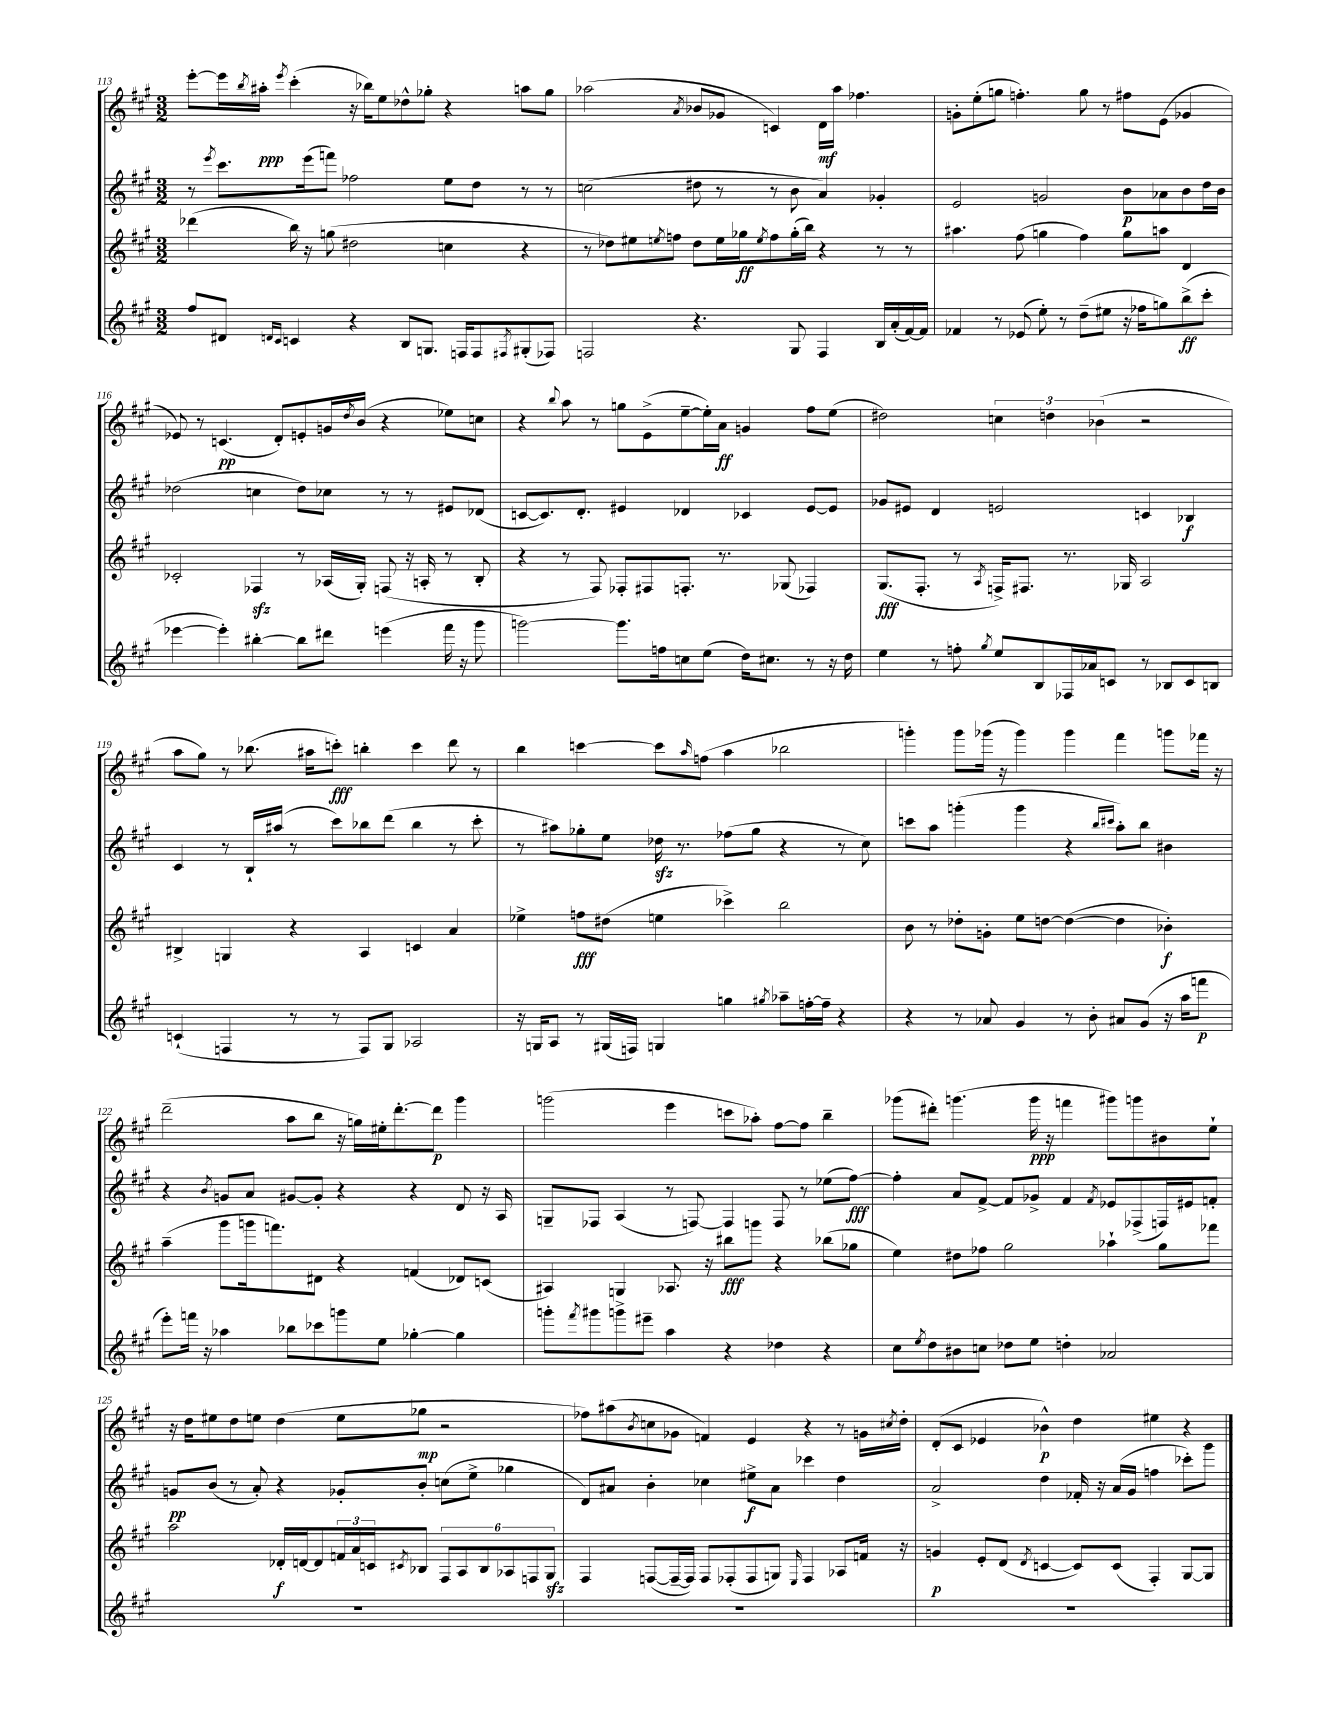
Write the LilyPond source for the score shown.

<<
\new StaffGroup <<
\new Staff = "s0" {
    \clef treble \key a \major \numericTimeSignature \time 3/2
    e'''8~-. e'''16 \acciaccatura { b''8 } ais''16-.\ppp \acciaccatura { e'''8 } cis'''4-.( r16 bes''16) e''8 des''8-^ ges''8-. r4 a''8 ges''8 |
    aes''2( \acciaccatura { a'8 } bes'8 ges'8 c'4) d'16\mf aes''16 fes''4. |
    g'8-. e''8-.( g''8 f''4.-.) g''8 r8 fis''8 e'8( ges'4 |
    ees'8) r8 c'4.\pp( d'8-.) e'8-. g'16 \acciaccatura { d''8 } b'16( r4 ees''8) c''8 |
    r4 \appoggiatura { b''8 } a''8 r8 g''8 e'8->( e''8~-- e''16-.) a'16\ff g'4 fis''8 e''8( |
    dis''2) \tuplet 3/2 { c''4 d''4 bes'4( } r2 |
    a''8 gis''8) r8 bes''8.( ais''16 c'''8-.\fff) b''4-. c'''4 d'''8 r8 |
    b''4 c'''4~ c'''8 \grace { a''16 } f''8( a''4 bes''2 |
    g'''4-.) g'''8 ges'''16( r16 ges'''4) ges'''4 fis'''4 g'''8 fes'''16 r16 |
    d'''2--( a''8 b''8 r16 g''16) eis''16-. d'''8.~-. d'''8\p gis'''4 |
    g'''2( e'''4 c'''8 aes''8-.) fis''8~ fis''8 b''4-- |
    ges'''8( dis'''8-.) g'''4.( g'''16\ppp r16 f'''4 gis'''8) g'''8 bis'8 e''8-! |
    r16 d''16 eis''8 d''8 e''8 d''4( e''8 ges''8\mp r2 |
    fes''8) ais''8( \acciaccatura { b'8 } c''8 ges'8 f'4) e'4 r4 r8 g'16 \acciaccatura { cis''8 } d''16-. |
    d'8-.( cis'8 ees'4 bes'4-^\p) d''4 eis''4 r4 \bar "|." |
}
\new Staff = "s1" {
    \clef treble \key a \major \numericTimeSignature \time 3/2
    r8 \acciaccatura { e'''8 } cis'''8. e'''16( f'''8) fes''2 e''8 d''8 r8 r8 |
    c''2( dis''8 r8 r8 b'8 a'4) ges'4-. |
    e'2 g'2 b'8\p aes'8 b'8 d''16 b'16 |
    des''2( c''4 des''8) ces''8 r8 r8 eis'8 des'8( |
    c'8~ c'8.) d'8.-. eis'4 des'4 ces'4 eis'8~ eis'8 |
    ges'8 eis'8 d'4 e'2 c'4 bes4\f |
    cis'4 r8 b16-! ais''16( r8 cis'''8) bes''8 d'''8( bes''4 r8 cis'''8-. |
    r8 ais''8) ges''8-. e''8 des''16\sfz r8. fes''8( ges''8 r4 r8 cis''8) |
    c'''8 a''8 g'''4-.( g'''4 r4 \grace { b''16 cis'''16 } a''8-.) b''8 bis'4 |
    r4 \acciaccatura { b'8 } g'8 a'8 gis'8~ gis'8-. r4 r4 d'8 r16 a16 |
    g8-- fes8 a4( r8 f8~) f4 f8 r8 ees''8( fis''8~\fff) |
    fis''4-. a'8 fis'8~-> fis'8 ges'8-> fis'4 \acciaccatura { fis'8 } ees'8 fes8->( f16) eis'16 f'8-. |
    g'8\pp b'8( r8 a'8-.) r4 ges'8-. b'8-. c''8( e''8-> ges''4 |
    d'8) ais'8 b'4-. ces''4 eis''8->\f ais'8 ces'''4 d''4 |
    a'2-> d''4 fes'16-. r16 a'16( gis'16 f''4 ces'''8-.) gis'''8 \bar "|." |
}
\new Staff = "s2" {
    \clef treble \key a \major \numericTimeSignature \time 3/2
    des'''4( b''16) r16 g''8( dis''2 c''4 r4 |
    r8 des''8) eis''8 \acciaccatura { e''8 } f''8 des''8 e''16 ges''16\ff \acciaccatura { e''8 } f''8 ges''16-.( b''16) r4 r8 r8 |
    ais''4. fis''8( g''4 fis''4) g''8 a''8 d'4 |
    ces'2-. fes4\sfz r8 aes16( gis16-.) f8( r16 a16-. r8 b8-. |
    r4 r8 fis8) fes8-. fis8 f8.-. r8. ges8( fes4) |
    gis8.\fff( fis8.-. r8 \acciaccatura { a8 } f16->) fis8. r8. ges16 a2 |
    bis4-> g4 r4 a4 c'4 a'4 |
    ees''4-> f''8\fff dis''8( e''4 ces'''4->) b''2 |
    b'8 r8 des''8-. g'8-. e''8 d''8~ d''4~( d''4 bes'4-.\f) |
    a''4--( gis'''8 g'''16 f'''8.) dis'8 r4 f'4( des'8) c'8( |
    ais4) g4 aes8. r16 bis''8\fff g'''8 r4 bes''8( ges''8 |
    e''4) dis''8 fes''8 gis''2 aes''4-! gis''8 fes'''8 |
    a''2 des'16-.\f d'16~ d'8 \tuplet 3/2 { f'16 a'16 c'16 } \acciaccatura { cis'8 } bes8 \tuplet 6/4 { fis8 a8 bes8 aes8 f8 gis8\sfz } |
    fis4 f8~( f16~-- f16) f8 fes8-.( fes8 g8) \grace { e16 } fes4 aes8 f'16 r16 |
    g'4\p e'8-. d'8( \acciaccatura { d'8 } c'4~ c'8) c'8( fis4-.) gis8~ gis8 \bar "|." |
}
\new Staff = "s3" {
    \clef treble \key a \major \numericTimeSignature \time 3/2
    fis''8 dis'8 \grace { d'16 cis'16 } c'4 r4 b8 g8. f16 f8 \acciaccatura { fis8 } gis8-.( fes8) |
    f2 r4. gis8 f4 b16 a'16-.( fis'16~) fis'16 |
    fes'4 r8 ees'8( e''8-.) r8 d''8--( eis''8 r16 fes''16 g''8) b''8->\ff( cis'''8-. |
    ees'''4~ ees'''4-.) bis''4~-. bis''8 dis'''8 e'''4( fis'''16 r16 gis'''8 |
    g'''2~) g'''8. f''16 c''8 e''8( d''16) cis''8. r8 r16 d''16 |
    e''4 r8 f''8-. \acciaccatura { gis''8 } e''8 b8 fes16 aes'16 c'8 r8 bes8 c'8 b8 |
    c'4-!( f4 r8 r8 f8) gis8 aes2 |
    r16 g16 a8 r8 gis16( f16) g4 g''4 \acciaccatura { gis''8 } aes''8-- f''16~-. f''16-- r4 |
    r4 r8 aes'8 gis'4 r8 b'8-. ais'8 gis'8( r16 a''16 f'''8\p |
    e'''8-.) f'''16 r16 aes''4 bes''8 ces'''8 g'''8 e''8 ges''4~-. ges''4 |
    g'''8-. \acciaccatura { fis'''8 } gis'''8 g'''8-> eis'''8-- a''4 r4 des''4 r4 |
    cis''8 \acciaccatura { e''8 } d''8 bis'8 c''8 des''8 e''8 d''4-. aes'2 |
    R1. |
    R1. |
    R1. \bar "|." |
}
>>
>>
\layout { \context { \Score currentBarNumber = #113 } }
